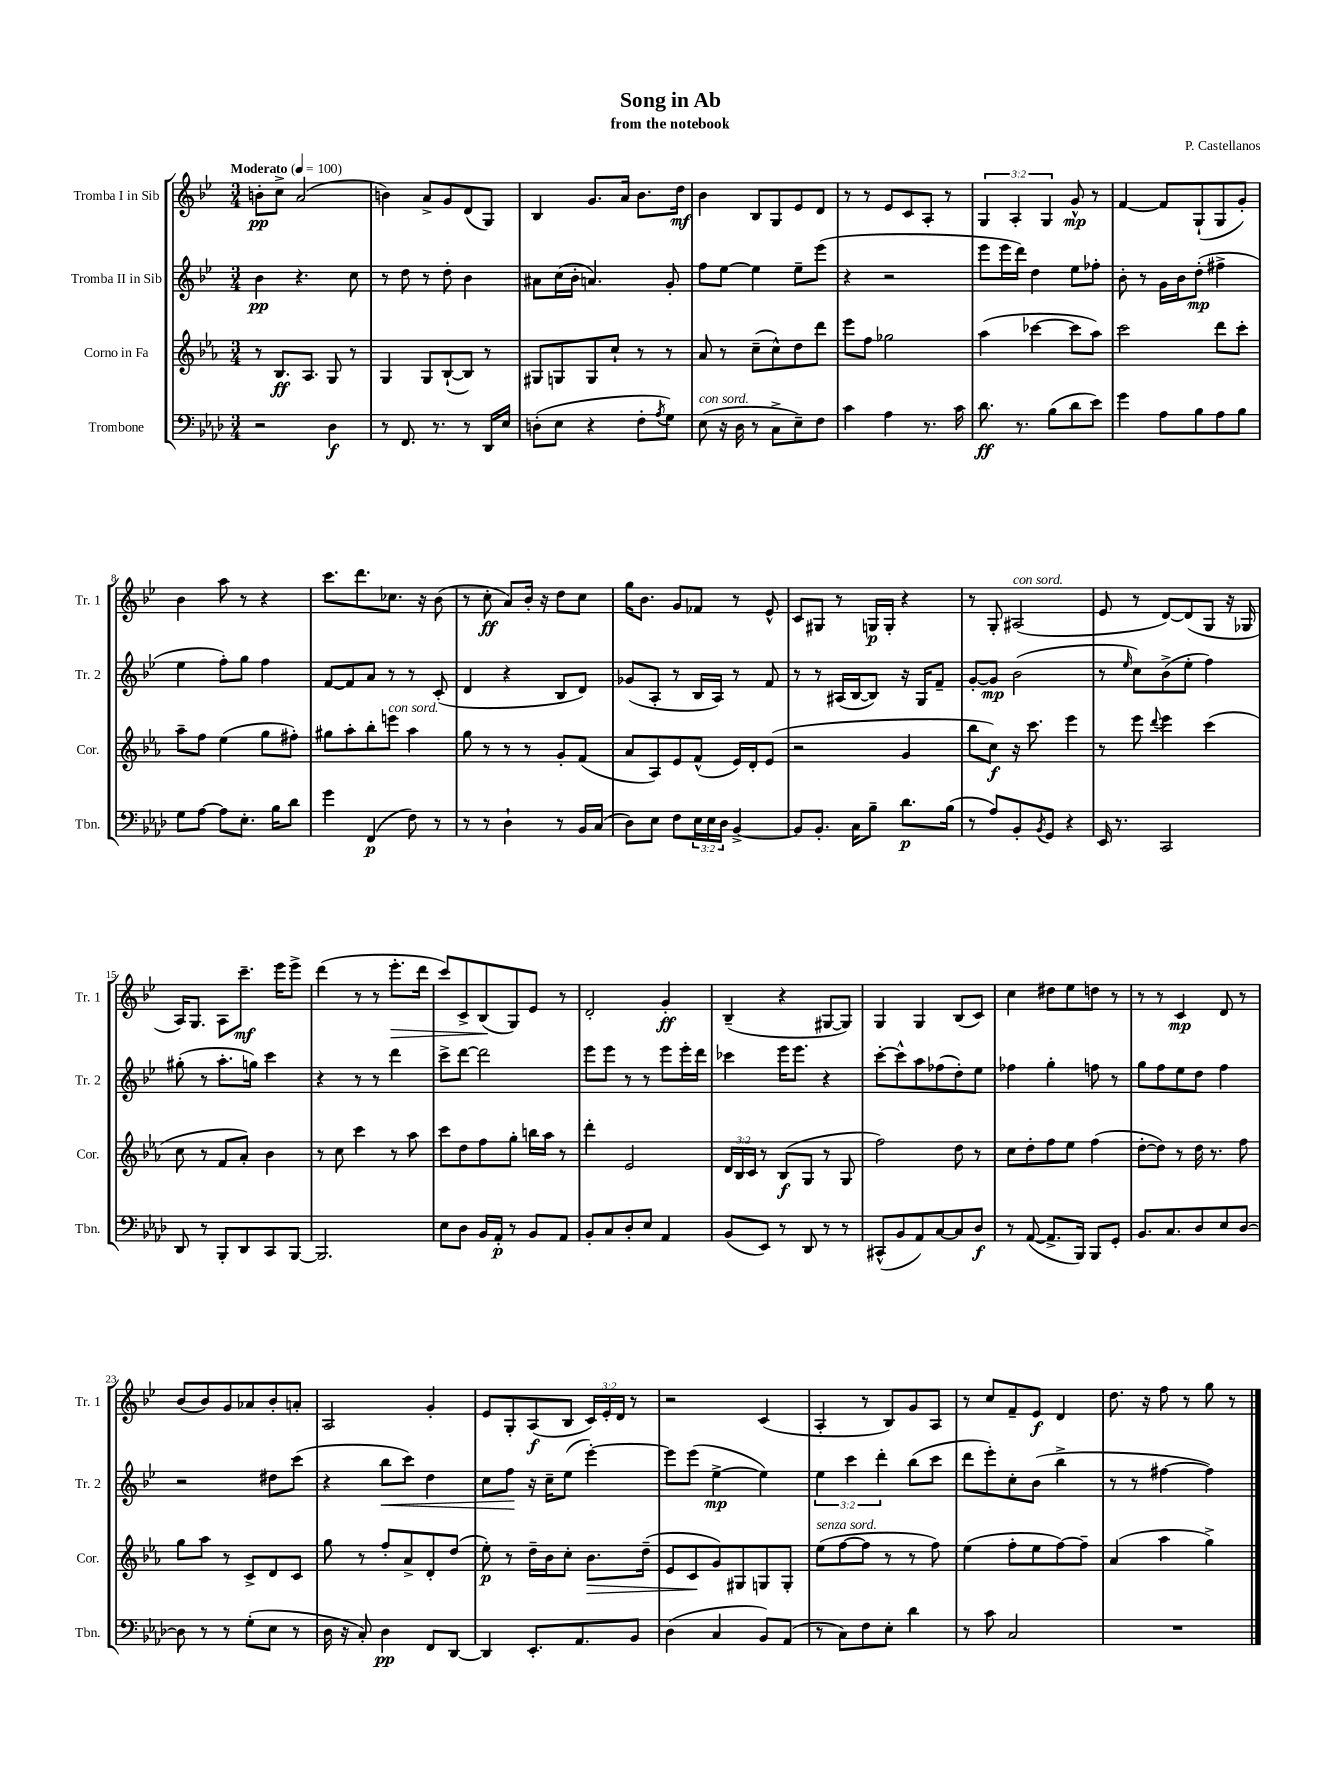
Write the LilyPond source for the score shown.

\header { title = "Song in Ab" composer = "P. Castellanos" subtitle = "from the notebook" }
<<
\new StaffGroup <<
\new Staff = "s0" \with { instrumentName = "Tromba I in Sib" shortInstrumentName = "Tr. 1" } {
    \clef treble \key bes \major \numericTimeSignature \time 3/4 \override Staff.TupletNumber.text = #tuplet-number::calc-fraction-text \tempo "Moderato" 4 = 100
    b'8-.\pp c''8-> a'2( |
    b'4) a'8-> g'8 d'8( g8) |
    bes4 g'8. a'16 bes'8. d''16\mf |
    bes'4 bes8 g8 ees'8 d'8 |
    r8 r8 ees'8 c'8 a8-. r8 |
    \tuplet 3/2 { g4 a4-. g4 } g'8-^\mp r8 |
    f'4~ f'8 g8-!( g8 g'8-.) |
    bes'4 a''8 r8 r4 |
    c'''8. d'''8. ces''8. r16 bes'8( |
    r8 c''8-.\ff a'8) bes'16-. r16 d''8 c''8 |
    g''16 bes'8. g'8 fes'8 r8 ees'8-^ |
    c'8 gis8 r8 g16\p g16-. r4 |
    r8 g8-. ais2^\markup { \italic "con sord." }( |
    ees'8 r8 d'8~) d'8( g8 r16 ges16 |
    a16) g8. a8 c'''8.--\mf ees'''16 ees'''8-> |
    d'''4( r8 r8 ees'''8.-.\> d'''16 |
    c'''8) c'8-> bes8\!( g8) ees'8 r8 |
    d'2-. g'4-.\ff |
    bes4--( r4 gis8~ gis8) |
    g4 g4 bes8( c'8) |
    c''4 dis''8 ees''8 d''8 r8 |
    r8 r8 c'4\mp d'8 r8 |
    bes'8( bes'8) g'8 aes'8 bes'8-. a'8-. |
    a2 g'4-. |
    ees'8 g8-. a8\f( bes8 \tuplet 3/2 { c'16) ees'16-. d'16 } r8 |
    r2 c'4( |
    a4-. r8 bes8) g'8 a8 |
    r8 c''8 f'8-- ees'8\f d'4 |
    d''8. r16 f''8 r8 g''8 r8 \bar "|." |
}
\new Staff = "s1" \with { instrumentName = "Tromba II in Sib" shortInstrumentName = "Tr. 2" } {
    \clef treble \key bes \major \numericTimeSignature \time 3/4 \override Staff.TupletNumber.text = #tuplet-number::calc-fraction-text
    bes'4\pp r4. c''8 |
    r8 d''8 r8 d''8-. bes'4 |
    ais'8 c''16( bes'16-. a'4.) g'8-. |
    f''8 ees''8~ ees''4 ees''8-- ees'''8( |
    r4 r2 |
    ees'''8 ees'''16 d'''16) d''4 ees''8 fes''8-. |
    bes'8-. r8 g'16 bes'16 d''8-.\mp( fis''4-> |
    ees''4 f''8-.) g''8 f''4 |
    f'8~ f'8 a'8 r8 r8 c'8-.( |
    d'4 r4 bes8 d'8) |
    ges'8( a8-. r8 bes16 a16) r8 f'8 |
    r8 r8 ais16( bes16~ bes8) r16 g16 f'8-- |
    g'8~-. g'8\mp bes'2( |
    r8 \grace { ees''16 } c''8) bes'8->( ees''8-. f''4) |
    gis''8-.( r8 a''8.-. g''16) c'''4 |
    r4 r8 r8 d'''4 |
    c'''8-> d'''8~ d'''2 |
    ees'''8 ees'''8 r8 r8 ees'''8 ees'''16-. d'''16 |
    ces'''4 ees'''16 ees'''8. r4 |
    c'''8~-. c'''8-^ a''8 fes''8( d''8-.) ees''8 |
    fes''4 g''4-. f''8 r8 |
    g''8 f''8 ees''8 d''8 f''4 |
    r2 dis''8 c'''8( |
    r4 bes''8\< c'''8) d''4 |
    c''8 f''8\! r16 c''16-- ees''8( ees'''4~-.) |
    ees'''8 ees'''8( ees''4~->\mp ees''4) |
    \tuplet 3/2 { ees''4 c'''4 d'''4-. } bes''8( c'''8 |
    d'''8 ees'''8-.) c''8-. bes'8( bes''4-> |
    r8 r8 fis''4~ fis''4) \bar "|." |
}
\new Staff = "s2" \with { instrumentName = "Corno in Fa" shortInstrumentName = "Cor." } {
    \clef treble \key ees \major \numericTimeSignature \time 3/4 \override Staff.TupletNumber.text = #tuplet-number::calc-fraction-text
    r8 bes8.\ff aes8. g8 r8 |
    g4 g8 bes8~-!( bes8) r8 |
    gis8 g8 g8 c''8-! r8 r8 |
    aes'8 r8 c''8--( c''8-^) d''8 d'''8 |
    ees'''8 f''8 ges''2 |
    aes''4( ces'''4~ ces'''8 aes''8) |
    c'''2 d'''8 c'''8-. |
    aes''8-- f''8 ees''4( g''8 fis''8-.) |
    gis''8 aes''8-. bes''8-. e'''8^\markup { \italic "con sord." } aes''4 |
    g''8 r8 r8 r8 g'8-. f'8( |
    aes'8 aes8) ees'8 f'8-^( ees'16) d'16-. ees'8( |
    r2 g'4 |
    bes''8 c''8\f) r16 c'''8. ees'''4 |
    r8 ees'''8 \appoggiatura { d'''8 } ees'''4 c'''4( |
    c''8 r8 f'8 aes'8-.) bes'4 |
    r8 c''8 c'''4 r8 aes''8 |
    c'''8 d''8 f''8 g''8-. b''16 aes''16 r8 |
    d'''4-. ees'2 |
    \tuplet 3/2 { d'16 bes16 c'16 } r8 bes8\f( g8 r8 g8 |
    f''2) d''8 r8 |
    c''8 d''8-. f''8 ees''8 f''4( |
    d''8~-. d''8) r8 d''16 r8. f''8 |
    g''8 aes''8 r8 c'8-> d'8 c'8 |
    g''8 r8 f''8-. aes'8-> d'8-. d''8( |
    ees''8-.\p) r8 d''16-- bes'16 c''8-. bes'8.\> d''16--( |
    ees'8 c'8\! g'8) gis8 g8 g8-. |
    ees''8^\markup { \italic "senza sord." }( f''8~ f''8 r8 r8 f''8) |
    ees''4( f''8-. ees''8 f''8~) f''8-- |
    aes'4( aes''4 g''4->) \bar "|." |
}
\new Staff = "s3" \with { instrumentName = "Trombone" shortInstrumentName = "Tbn." } {
    \clef bass \key aes \major \numericTimeSignature \time 3/4 \override Staff.TupletNumber.text = #tuplet-number::calc-fraction-text
    r2 des4\f |
    r8 f,8. r8. r8 des,16 ees16 |
    d8-.( ees8 r4 f8-. \acciaccatura { aes8 } g8) |
    ees8^\markup { \italic "con sord." }( r16 des16 r8 c8-> ees8--) f8 |
    c'4 aes4 r8. c'16 |
    des'8.\ff r8. bes8( des'8 ees'8) |
    g'4 aes8 bes8 aes8 bes8 |
    g8 aes8~ aes8 ees8.-. bes16 des'8 |
    g'4 f,4\p( f8) r8 |
    r8 r8 des4-! r8 bes,16 c16( |
    des8) ees8 f8 \tuplet 3/2 { ees16 ees16 des16 } bes,4~-> |
    bes,8 bes,8.-. c16 bes8-- des'8.\p bes16( |
    r8 aes8) bes,8-. \acciaccatura { bes,8 } g,8 r4 |
    ees,16 r8. c,2 |
    des,8 r8 bes,,8-. des,8 c,8 bes,,8~ |
    bes,,2. |
    ees8 des8 bes,16 aes,16-.\p r8 bes,8 aes,8 |
    bes,8-. c8 des8-. ees8 aes,4 |
    bes,8( ees,8) r8 des,8 r8 r8 |
    cis,8-^( bes,8 aes,8) c8~ c8 des8\f |
    r8 aes,8~( aes,8.-> bes,,16) bes,,8 g,8-. |
    bes,8. c8. des8 ees8 des8~ |
    des8 r8 r8 g8-.( ees8 r8 |
    des16 r16 c8-.) des4\pp f,8 des,8~ |
    des,4 ees,8.-. aes,8. bes,8 |
    des4( c4 bes,8) aes,8( |
    r8 c8) f8 ees8-. des'4 |
    r8 c'8 c2 |
    R2. \bar "|." |
}
>>
>>
